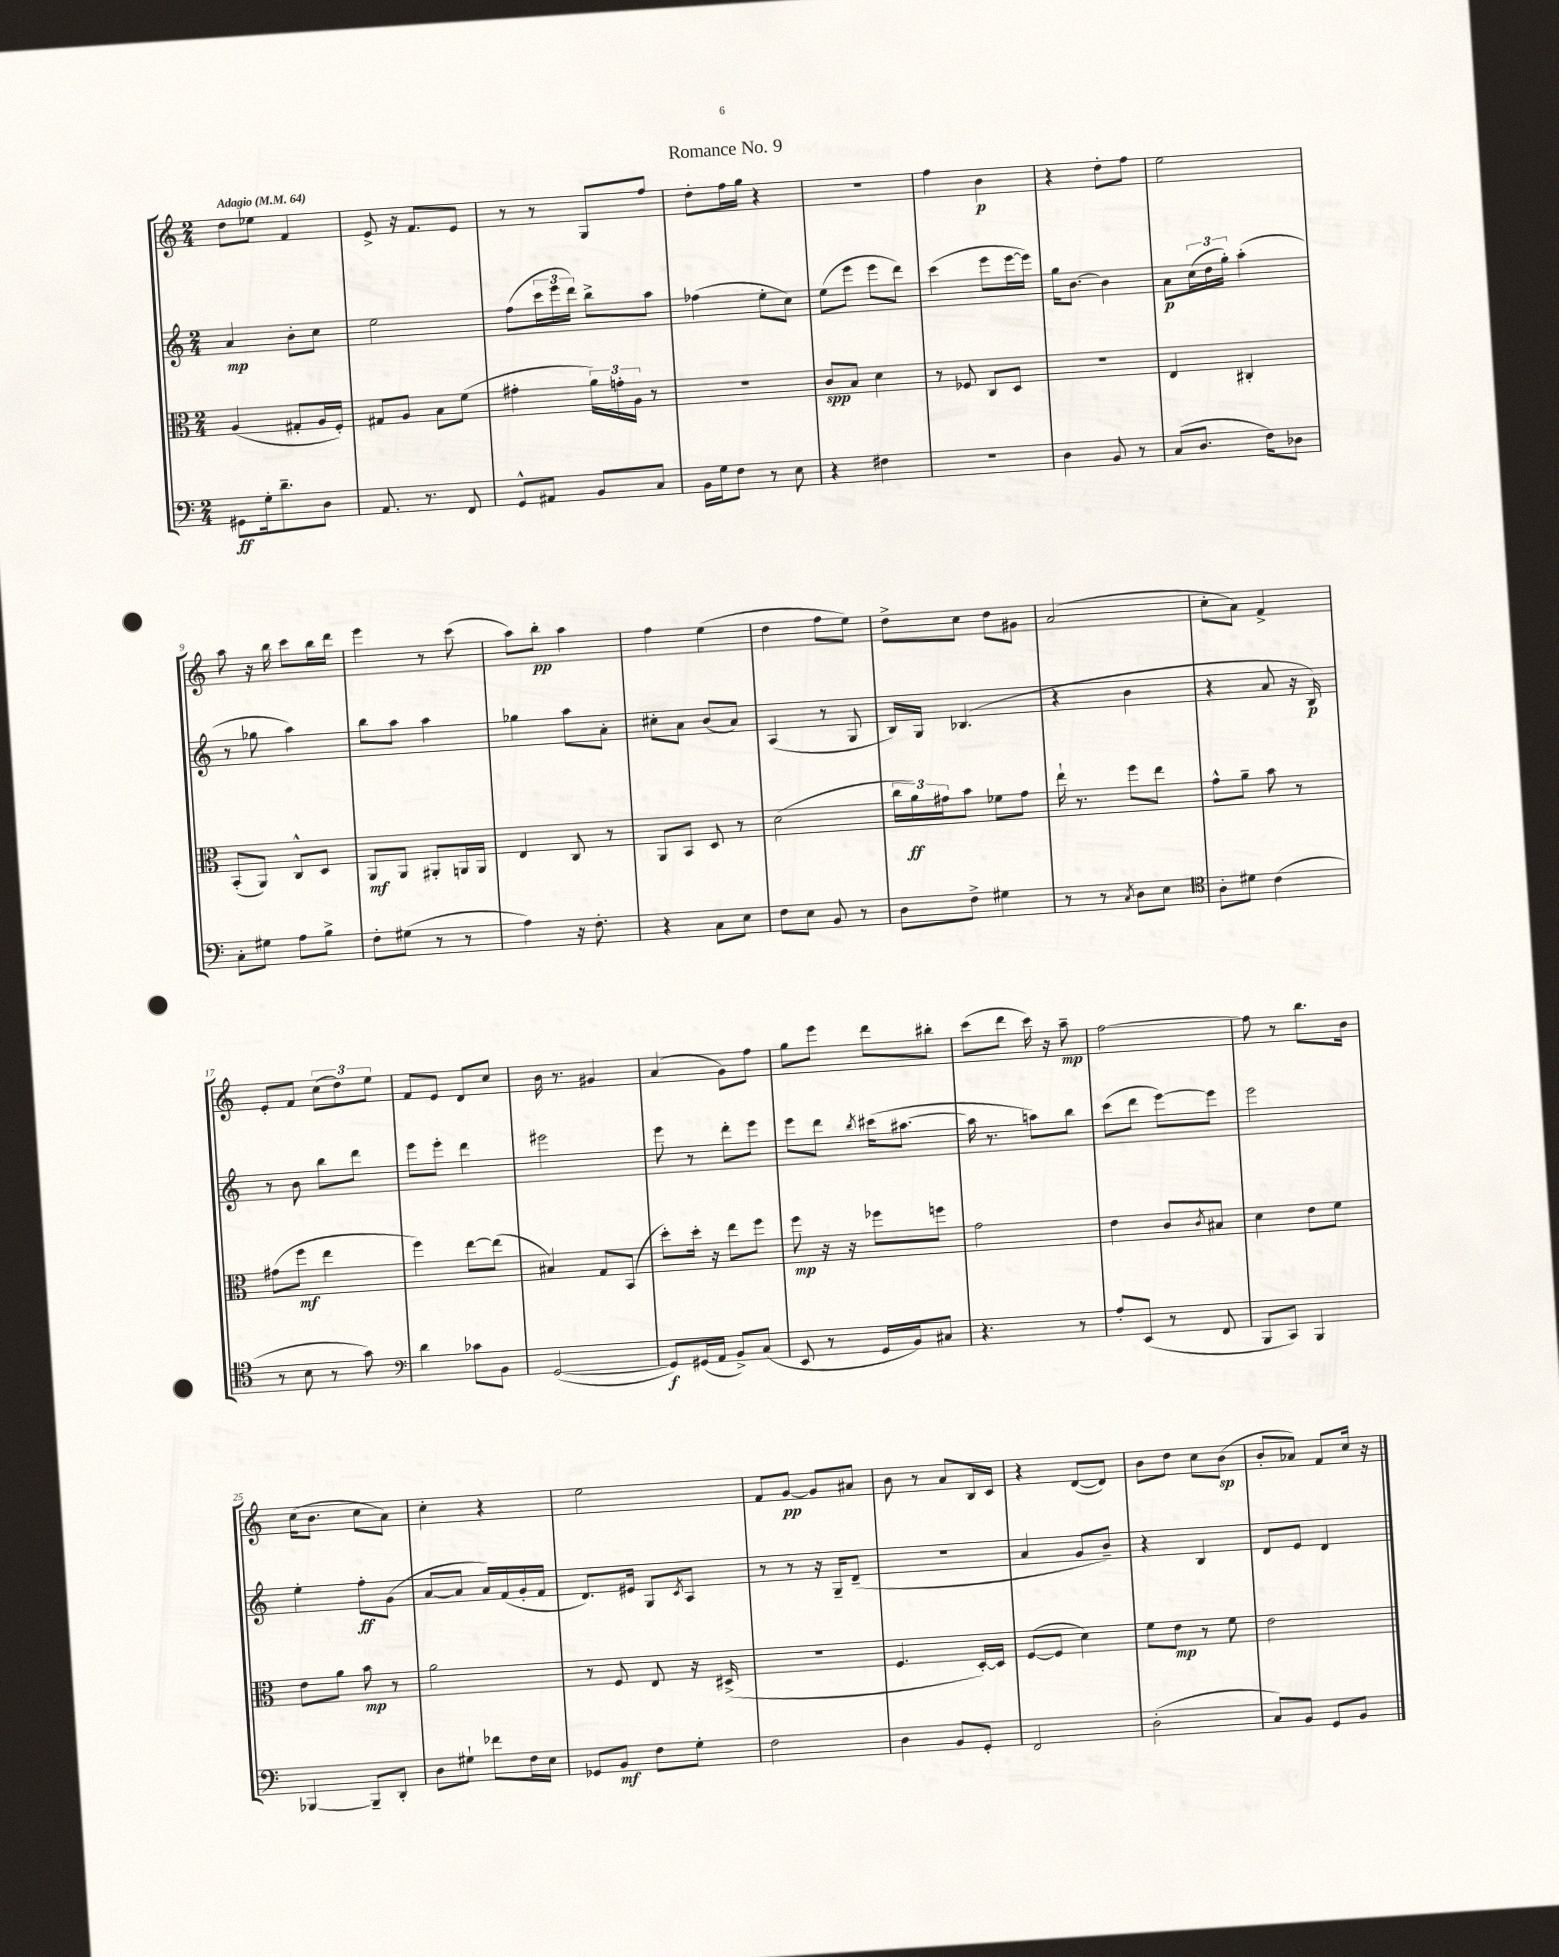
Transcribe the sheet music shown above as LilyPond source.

\header { title = "Romance No. 9" }
<<
\new StaffGroup <<
\new Staff = "s0" {
    \clef treble \key c \major \numericTimeSignature \time 2/4 \tempo "Adagio" 4 = 64
    d''8 ees''8 f'4 |
    e'8-> r16 f'8. e'8 |
    r8 r8 g8 f''8 |
    d''8-. f''16 g''16 r4 |
    R2 |
    f''4 b'4\p |
    r4 d''8-. f''8 |
    e''2 |
    a''8 r16 b''16 c'''8 b''16 d'''16 |
    e'''4 r8 c'''8( |
    a''8) b''8-.\pp a''4 |
    f''4 e''4( |
    d''4 f''8 e''8) |
    d''8-> c''8 d''8 gis'8 |
    a'2( |
    c''8-. a'8) f'4-> |
    e'8-. f'8 \tuplet 3/2 { c''8( d''8) e''8 } |
    f'8 e'8 d'8 c''8 |
    b'16 r8. gis'4 |
    a'4( g'8) f''8 |
    g''8 e'''8 d'''8 bis''8-. |
    c'''8( d'''8 c'''16) r16 a''8--\mp |
    f''2~ |
    f''8 r8 b''8. b'16 |
    c''16( b'8. c''8 a'8) |
    c''4-. r4 |
    e''2 |
    f'8 g'8~\pp g'8 ais'8 |
    b'8 r8 a'8 b16 c'16 |
    r4 d'8~( d'8) |
    b'8 d''8 c''8 b'8\sp( |
    b'8-. aes'8) f'8 c''16 r16 \bar "|." |
}
\new Staff = "s1" {
    \clef treble \key c \major \numericTimeSignature \time 2/4
    a'4\mp b'8-. c''8 |
    e''2 |
    f''8( \tuplet 3/2 { c'''16 e'''16 d'''16) } b''8-> a''8 |
    fes''4( e''8-. c''8) |
    e''8( e'''8 e'''8 d'''8) |
    c'''4( e'''8 e'''16~ e'''16) |
    g''16 b'8.~ b'4 |
    a'8\p \tuplet 3/2 { c''16( d''16 g''16-.) } a''4-.( |
    r8 ges''8 a''4) |
    b''8 a''8 a''4 |
    ges''4 a''8 a'8-. |
    cis''8-. a'8 b'8( a'8) |
    a4( r8 g8 |
    b16) g16 bes4.( |
    r4 b'4 |
    r4 a'8 r16 b16\p) |
    r8 b'8 b''8 d'''8 |
    e'''8 e'''8-. d'''4 |
    eis'''2 |
    e'''8 r8 d'''8-. e'''8 |
    e'''8 d'''8 \acciaccatura { b''8 } cis'''16( ais''8.~ |
    ais''16 r8. a''8) b''8 |
    c'''8( d'''8 e'''8~) e'''8 |
    e'''2 |
    e''4-. f''8-.\ff g'8( |
    a'8~ a'8 a'16) f'16( g'16-. f'16 |
    d'8.) eis'16 g8 \acciaccatura { c'8 } a8 |
    r8 r8 r16 g16-- d'8--( |
    r2 |
    a'4 g'8 b'8--) |
    r4 b4 |
    d'8 e'8 d'4 \bar "|." |
}
\new Staff = "s2" {
    \clef alto \key c \major \numericTimeSignature \time 2/4
    a4( gis8-. a16 f16-.) |
    gis8 a8 b8 f'8( |
    gis'4-. \tuplet 3/2 { a'16) g'16-. a16 } r8 |
    R2 |
    c'8\spp b8 d'4 |
    r8 fes8 c8 d8 |
    R2 |
    e4 cis4-. |
    b,8-.( a,8) c8-^ d8 |
    a,8\mf a,8 ais,8-. a,16 a,16 |
    e4 c8 r8 |
    a,8 b,8 d8 r8 |
    d'2( |
    \tuplet 3/2 { c''16 a'16\ff) gis'16 } b'8 fes'8 gis'8 |
    e''16-! r8. f''8 e''8 |
    g'8-^ a'8-- b'8 r8 |
    gis'8( f''8\mf e''4 |
    f''4) e''8~ e''8( |
    bis4) g8 b,8( |
    d''8-.) d''16-. r16 e''8 f''8 |
    f''8\mp r16 r16 fes''8 f''8 |
    g'2 |
    e'4 c'8 \acciaccatura { c'8 } bis8 |
    d'4 e'8 f'8 |
    e'8 a'8 b'8\mp r8 |
    a'2 |
    r8 f8 e8 r16 dis16->( |
    r2 |
    f4. d16~-.) d16 |
    f8~( f8 d'4) |
    f'8 e'8\mp r8 f'8 |
    e'2 \bar "|." |
}
\new Staff = "s3" {
    \clef bass \key c \major \numericTimeSignature \time 2/4
    gis,8\ff g16-. d'8.-- d8 |
    a,8. r8. f,8 |
    g,8-^ ais,8 b,8 c8 |
    b,16 g16 f8 r8 e8 |
    r4 fis4 |
    R2 |
    d4 b,8 r8 |
    c8( d8. f16) des8 |
    c8-. gis8 a8 b8-> |
    f8-. gis8( r8 r8 |
    a4) r16 f8.-. |
    r4 c8 e8 |
    f8 e8 b,8 r8 |
    d8 f8-> gis4 |
    r8 r8 \acciaccatura { c8 } d8 e8 |
    \clef tenor a8-. dis'8 c'4( |
    r8 b8 r8 g'8) |
    \clef bass d'4 ces'8 b,8 |
    g,2~( |
    g,8\f) gis,16( a,16 b,8->) c8( |
    e,8 r8 g,16 b,16) cis8 |
    r4. r8 |
    a8-. e,8( r8 f,8 |
    b,,8 c,8) b,,4 |
    bes,,4~ bes,,8-- d,8-. |
    d8 gis8-! fes'8 f16 e16 |
    ges,8 b,8\mf f8 g8-. |
    f2 |
    d4 b,8 g,8-. |
    f,2 |
    d2-.( |
    c8) b,8 g,8 b,8 \bar "|." |
}
>>
>>
